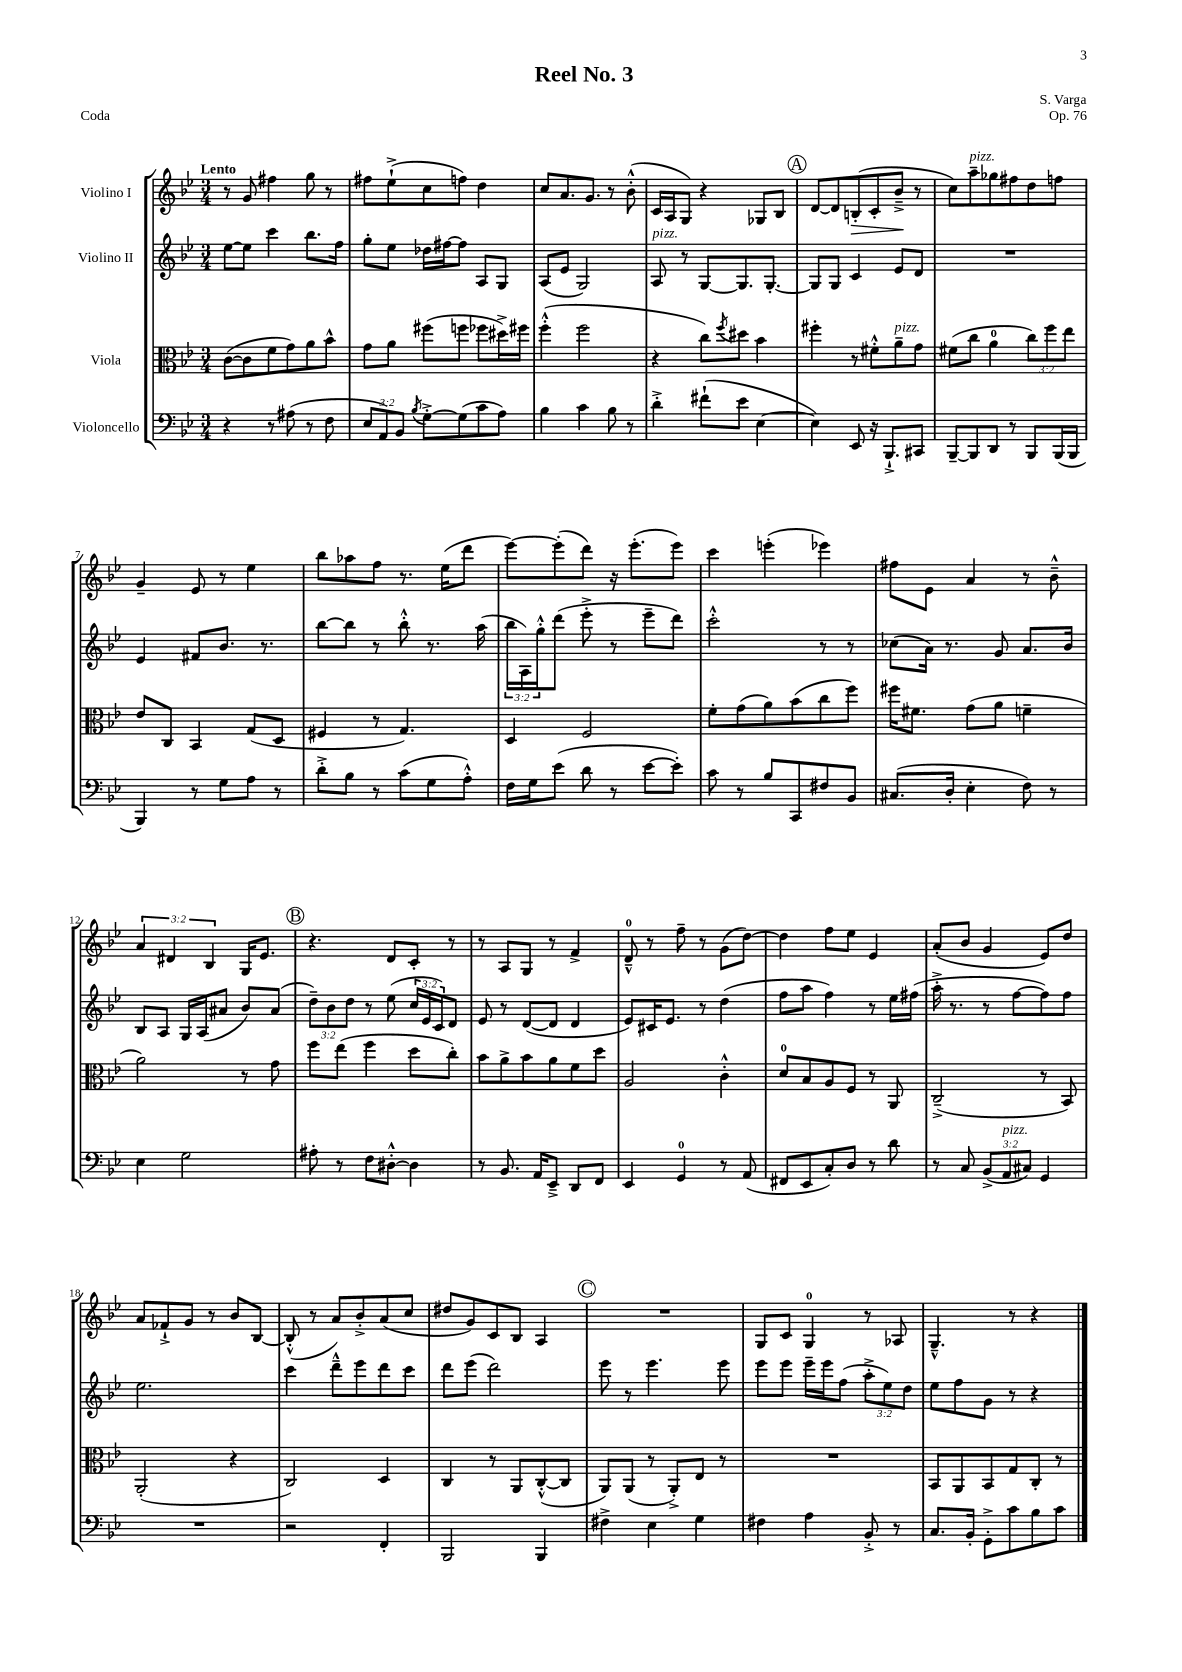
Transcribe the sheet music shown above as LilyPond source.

\header { title = "Reel No. 3" composer = "S. Varga" opus = "Op. 76" piece = "Coda" }
<<
\new StaffGroup <<
\new Staff = "s0" \with { instrumentName = "Violino I" } {
    \clef treble \key bes \major \numericTimeSignature \time 3/4 \override Staff.TupletNumber.text = #tuplet-number::calc-fraction-text \tempo "Lento"
    r8 g'8 fis''4 g''8 r8 |
    fis''8 ees''8-!->( c''8 f''8) d''4 |
    c''8 a'8. g'8. r8 bes'8-.-^( |
    c'16 a16 g8) r4 ges8 bes8 |
    \mark \markup { \circle "A" } d'8~ d'8 b8-.\>( c'8-. bes'8--->\! r8 |
    c''8) a''8--^\markup { \italic "pizz." } ges''8 fis''8 d''8 f''8 |
    g'4-- ees'8 r8 ees''4 |
    bes''8 aes''8 f''8 r8. ees''16( d'''8 |
    ees'''8~) ees'''8-.( d'''8) r16 ees'''8.-.( ees'''8) |
    c'''4 e'''4-.( ees'''4) |
    fis''8 ees'8 a'4 r8 bes'8---^ |
    \tuplet 3/2 { a'4 dis'4 bes4 } g16 ees'8. |
    \mark \markup { \circle "B" } r4. d'8 c'8-. r8 |
    r8 a8 g8 r8 f'4-> |
    d'8-0---^ r8 f''8-- r8 g'8( d''8~) |
    d''4 f''8 ees''8 ees'4 |
    a'8-.( bes'8 g'4 ees'8) d''8 |
    a'8 fes'8-!-> g'8 r8 bes'8 bes8~ |
    bes8-.-^( r8 a'8) bes'8-.-> a'8( c''8 |
    dis''8 g'8) c'8 bes8 a4 |
    \mark \markup { \circle "C" } R2. |
    g8 c'8 g4-0 r8 aes8 |
    g4.---^ r8 r4 \bar "|." |
}
\new Staff = "s1" \with { instrumentName = "Violino II" } {
    \clef treble \key bes \major \numericTimeSignature \time 3/4 \override Staff.TupletNumber.text = #tuplet-number::calc-fraction-text
    ees''8~ ees''8 c'''4 bes''8. f''16 |
    g''8-. ees''8 des''16 fis''16~ fis''8 a8 g8 |
    a8( ees'8 g2) |
    a8^\markup { \italic "pizz." } r8 g8~ g8. g8.~-. |
    \mark \markup { \circle "A" } g8 g8 c'4 ees'8 d'8 |
    R2. |
    ees'4 fis'8 bes'8. r8. |
    bes''8~ bes''8 r8 bes''8-.-^ r8. a''16( |
    \tuplet 3/2 { bes''16 a16) g''16-.-^ } d'''8( ees'''8-.-> r8 ees'''8-- d'''8) |
    c'''2-.-^ r8 r8 |
    ces''8( a'16) r8. g'8 a'8. bes'16 |
    bes8 a8 g16 a16( ais'8 bes'8) ais'8( |
    \mark \markup { \circle "B" } \tuplet 3/2 { d''8--) bes'8 d''8 } r8 ees''8( \tuplet 3/2 { c''16 ees'16 c'16) } d'8 |
    ees'8 r8 d'8~( d'8 d'4 |
    ees'8) cis'16 ees'8. r8 d''4( |
    f''8 a''8 f''4) r8 ees''16 fis''16( |
    a''16-.-> r8. r8 f''8~ f''8) f''8 |
    ees''2. |
    c'''4 d'''8---^ ees'''8 d'''8 c'''8 |
    d'''8 ees'''8( d'''2) |
    \mark \markup { \circle "C" } ees'''8 r8 ees'''4. ees'''8 |
    ees'''8 ees'''8 ees'''16-- ees'''16 f''8( \tuplet 3/2 { a''8-.-> ees''8) d''8 } |
    ees''8 f''8 g'8 r8 r4 \bar "|." |
}
\new Staff = "s2" \with { instrumentName = "Viola" } {
    \clef alto \key bes \major \numericTimeSignature \time 3/4 \override Staff.TupletNumber.text = #tuplet-number::calc-fraction-text
    c'8~( c'8 f'8 g'8) a'8 bes'8-^ |
    g'8 a'8 fis''8( f''8 fes''8 dis''16->) fis''16 |
    f''4-.-^( f''2 |
    r4 c''8) \acciaccatura { f''8 } dis''8 bes'4 |
    \mark \markup { \circle "A" } fis''4-. r8 fis'8-.-^ a'8--^\markup { \italic "pizz." } g'8 |
    fis'8( c''8 a'4-0 \tuplet 3/2 { c''8) f''8 ees''8 } |
    ees'8 c8 bes,4 g8( d8 |
    fis4 r8 g4.) |
    d4 f2 |
    f'8-. g'8( a'8) bes'8( c''8 f''8) |
    fis''16 fis'8. g'8( a'8 f'4-- |
    a'2) r8 g'8 |
    \mark \markup { \circle "B" } f''8 ees''8( f''4 d''8 c''8-.) |
    bes'8 a'8-> bes'8 a'8 f'8 d''8 |
    a2 c'4-.-^ |
    d'8-0 bes8 a8 f8 r8 a,8 |
    c2--->( r8 bes,8) |
    a,2-.( r4 |
    c2) d4 |
    c4 r8 a,8 c8~-.-^( c8 |
    \mark \markup { \circle "C" } a,8) a,8( r8 a,8-.->) ees8 r8 |
    R2. |
    bes,8 a,8 bes,8 g8 c8-. r8 \bar "|." |
}
\new Staff = "s3" \with { instrumentName = "Violoncello" } {
    \clef bass \key bes \major \numericTimeSignature \time 3/4 \override Staff.TupletNumber.text = #tuplet-number::calc-fraction-text
    r4 r8 ais8( r8 f8 |
    \tuplet 3/2 { ees8 a,8) bes,8 } \acciaccatura { bes8 } g8~-.-> g8( c'8 a8) |
    bes4 c'4 bes8 r8 |
    d'4-.-> fis'8-!( ees'8 ees4~ |
    \mark \markup { \circle "A" } ees4) ees,8 r16 bes,,8.-!-> cis,8 |
    bes,,8~-- bes,,8 d,8 r8 bes,,8 bes,,16( bes,,16 |
    bes,,4) r8 g8 a8 r8 |
    d'8-.-> bes8 r8 c'8( g8 a8-.-^) |
    f16 g16 ees'8( d'8 r8 ees'8~ ees'8-.) |
    c'8 r8 bes8 c,8 fis8 bes,8 |
    cis8.( d16-. ees4-. f8) r8 |
    ees4 g2 |
    \mark \markup { \circle "B" } ais8-. r8 f8 dis8~-.-^ dis4 |
    r8 bes,8. a,16 ees,8---> d,8 f,8 |
    ees,4 g,4-0 r8 a,8( |
    fis,8 ees,8 c8-.) d8 r8 d'8 |
    r8 c8 \tuplet 3/2 { bes,8->( a,8^\markup { \italic "pizz." } cis8) } g,4 |
    R2. |
    r2 f,4-. |
    bes,,2 bes,,4 |
    \mark \markup { \circle "C" } fis4-> ees4 g4 |
    fis4 a4 bes,8-.-> r8 |
    c8. bes,16-. g,8-.-> c'8 bes8 c'8 \bar "|." |
}
>>
>>
